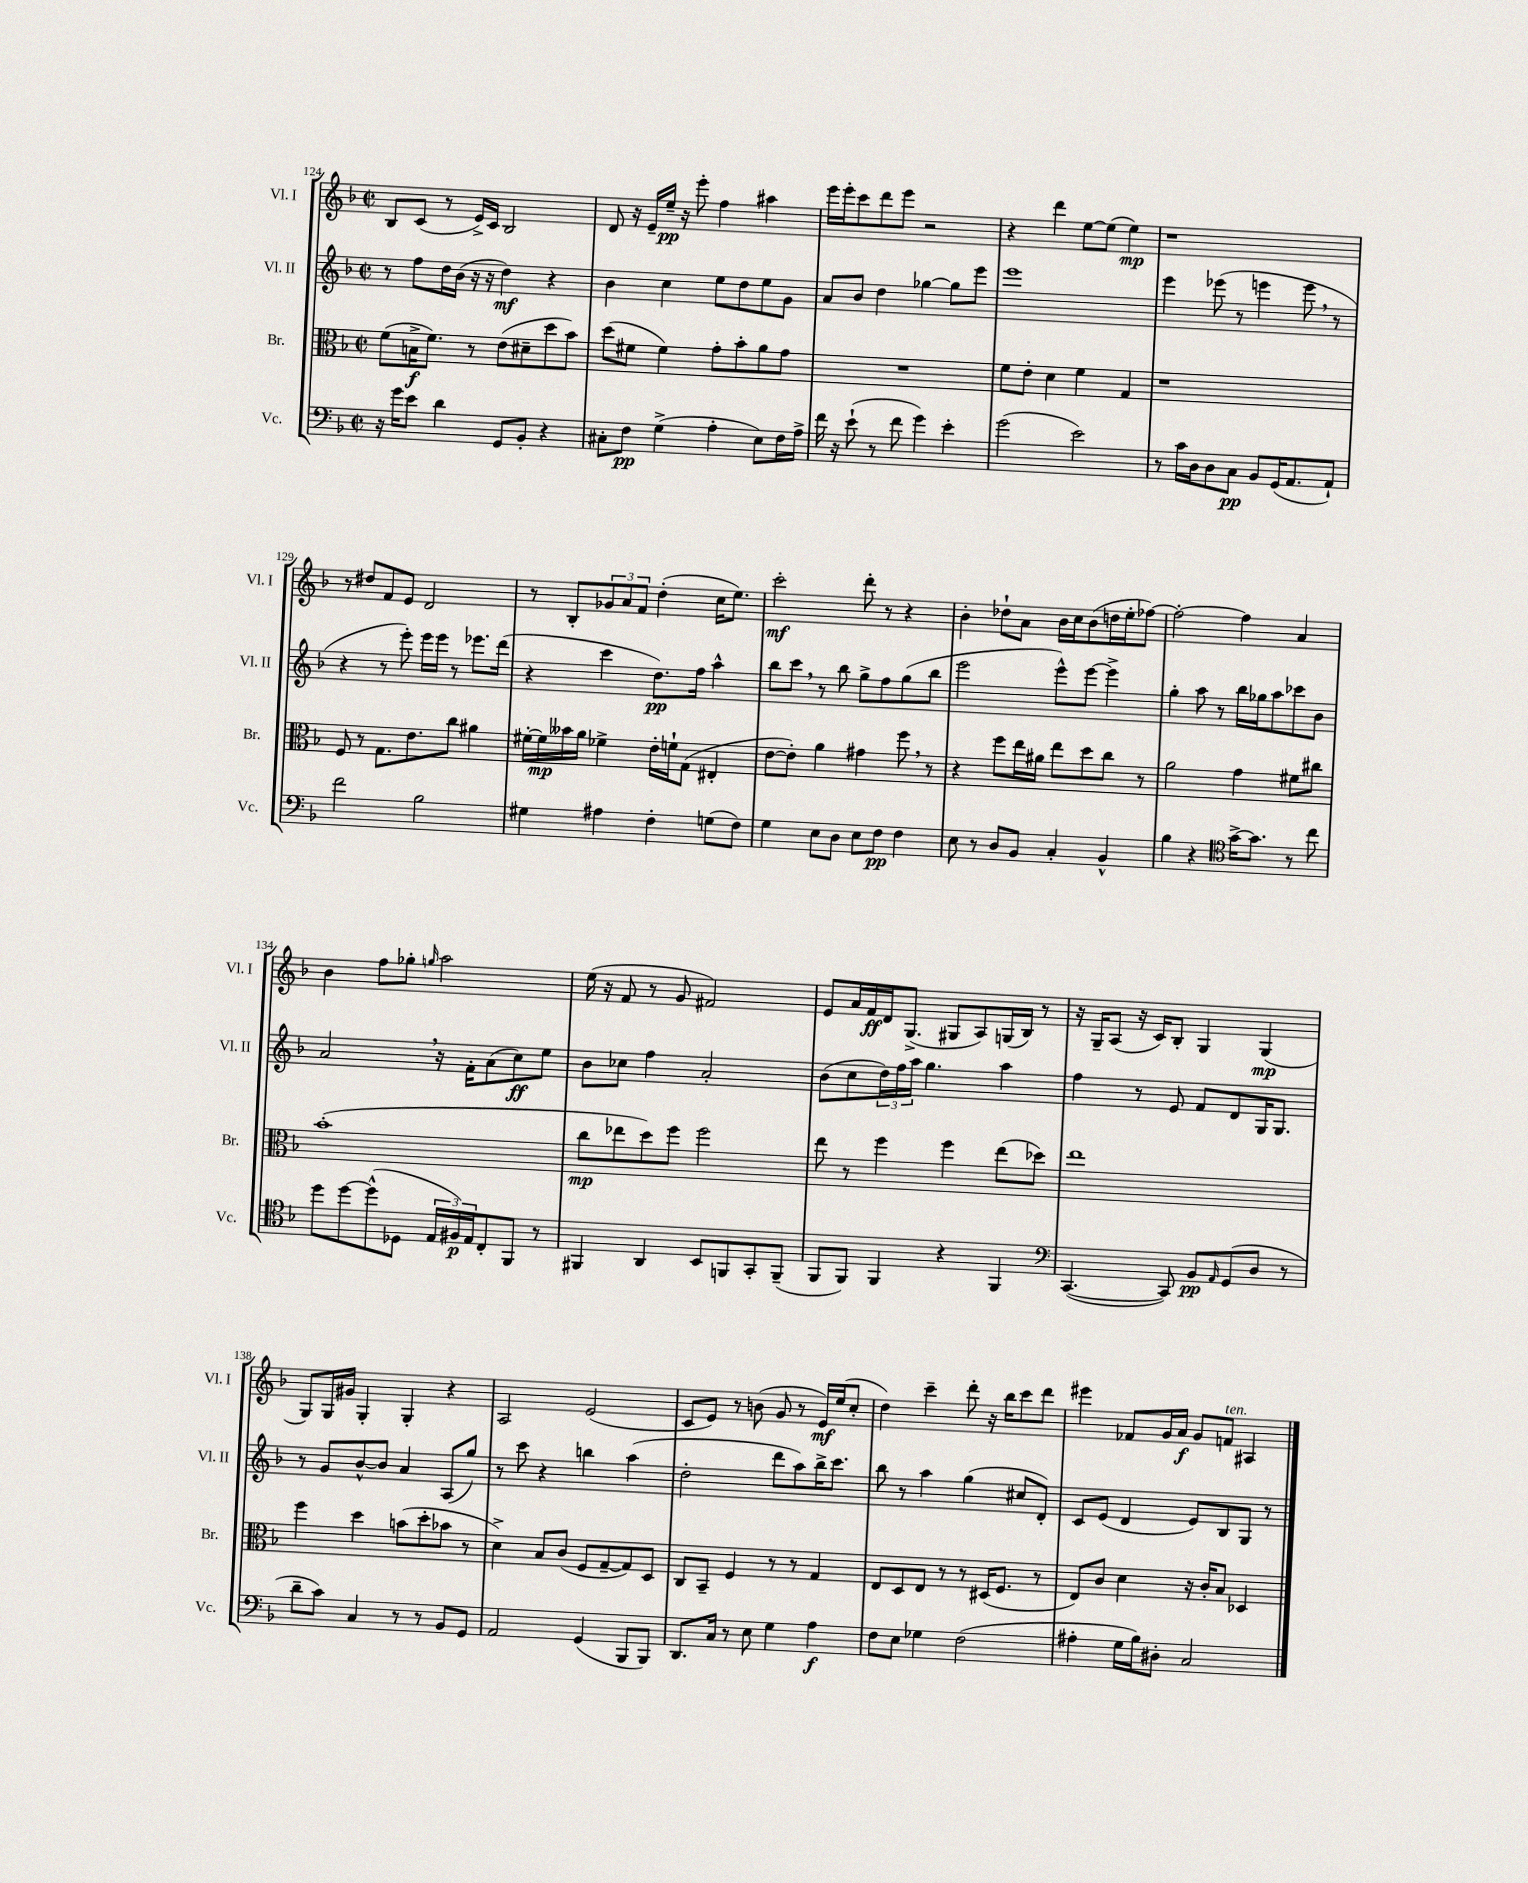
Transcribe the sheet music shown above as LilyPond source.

<<
\new StaffGroup <<
\new Staff = "s0" \with { instrumentName = "Vl. I" shortInstrumentName = "Vl. I" } {
    \clef treble \key f \major \defaultTimeSignature \time 2/2
    bes8 c'8( r8 e'16->) c'16 bes2 |
    d'8 r16 e'16-- e''16--\pp r16 e'''8-. f''4 ais''4 |
    e'''16 e'''16-. c'''8 d'''8 e'''8 r2 |
    r4 d'''4 e''8~ e''8( e''4\mp) |
    r1 |
    r8 dis''8 f'8 e'8 d'2 |
    r8 bes8-. \tuplet 3/2 { ges'8 a'8 f'8 } d''4-.( c''16 e''8.) |
    c'''2-.\mf d'''8-. r8 r4 |
    bes'4-. des''8-! a'8 bes'16 c''16 bes'8( d''16 e''16-. fes''8~) |
    fes''2~-. fes''4 a'4 |
    bes'4 f''8 ges''8-. \grace { g''16 } a''2 |
    e''16( r16 f'8 r8 g'8 fis'2) |
    e'8 a'16 f'16\ff d'16 g8.->( gis8 a8) g16( bes16) r8 |
    r16 g16-- a8( r16 c'16) bes8-. g4 g4\mp( |
    g8) g16 gis'16 g4-. g4-. r4 |
    a2 e'2( |
    c'8 e'8) r8 b'8( g'8 r8 e'16\mf) e''16( c''8-. |
    d''4) c'''4-- d'''8-. r16 bes''16 c'''8 d'''8 |
    eis'''4 fes'8 g'16 a'16\f g'8 f'8^\markup { \italic "ten." } ais4 \bar "|." |
}
\new Staff = "s1" \with { instrumentName = "Vl. II" shortInstrumentName = "Vl. II" } {
    \clef treble \key f \major \defaultTimeSignature \time 2/2
    r8 f''8 d''16 bes'16( r16 r16 d''4\mf) r4 |
    bes'4 c''4 e''8 d''8 e''8 g'8 |
    a'8 bes'8 d''4 ges''4~ ges''8 e'''8 |
    e'''1 |
    e'''4 ees'''8( r8 e'''4 e'''8 \breathe r8 |
    r4 r8 e'''8-.) e'''16 e'''16 r8 ees'''8. d'''16( |
    r4 c'''4 d''8.\pp) f''16 a''4-^ |
    bes''8 c'''8 \breathe r8 bes''8 g''8-> f''8 g''8( bes''8 |
    e'''2 e'''8-^) e'''8~ e'''4-> |
    g''4-. a''8 r8 bes''16 ges''16 a''8 ces'''8 bes'8 |
    a'2 \breathe r16 f'16-. a'8( c''8\ff) e''8 |
    bes'8 ces''8 f''4 a'2-. |
    bes'8( c''8 \tuplet 3/2 { d''16) f''16 a''16 } g''4. a''4 |
    f''4 r8 e'8 f'8 d'8 g16 g8. |
    r8 g'8 bes'8~-^ bes'8 a'4 a8( g''8) |
    r8 c'''8 r4 b''4 a''4( |
    d''2-. d'''8 a''8) bes''16-> c'''8. |
    bes''8 r8 a''4 g''4( cis''8 d'8-.) |
    c'8 e'8( d'4 e'8) bes8 g8 r8 \bar "|." |
}
\new Staff = "s2" \with { instrumentName = "Br." shortInstrumentName = "Br." } {
    \clef alto \key f \major \defaultTimeSignature \time 2/2
    f'8( b16->\f f'8.) r8 e'8( dis'8-- d''8 bes'8) |
    d''8( fis'8 fis'4) g'8-. bes'8-. a'8 g'8 |
    R1 |
    f'8 e'8-. d'4 f'4 g4 |
    r1 |
    f8 r8 g8. e'8. c''8 ais'4 |
    fis'16~-. fis'16\mp beses'16 a'16 fes'4-> e'16-. f'16-! g8( eis4-. |
    e'8~ e'8-.) a'4 gis'4 f''8 \breathe r8 |
    r4 f''8 e''16 ais'16 e''8 d''8 c''8 r8 |
    a'2 g'4 fis'8 cis''8 |
    bes'1-.( |
    c''8\mp ees''8 d''8) f''8 f''2 |
    e''8 r8 f''4 f''4 e''8( des''8) |
    e''1 |
    f''4 d''4 b'8( d''8-. bes'8 r8 |
    d'4->) bes8 c'8( f8 g8~-- g8) d8 |
    c8 bes,8-- f4 r8 r8 g4 |
    e8 d8 e8 r8 r8 dis16( f8. r8 |
    e8) c'8 d'4 r16 c'16-. bes8 des4 \bar "|." |
}
\new Staff = "s3" \with { instrumentName = "Vc." shortInstrumentName = "Vc." } {
    \clef bass \key f \major \defaultTimeSignature \time 2/2
    r16 g'16 e'8 d'4 g,8 bes,8-. r4 |
    cis8-. f8\pp g4->( a4-. e8) f16 a16-> |
    f'16 r16 e'8-!( r8 f'8 g'4) e'4-. |
    g'2( e'2) |
    r8 c'16 d16 d8 c8\pp bes,8 g,16( a,8. a,8-!) |
    f'2 bes2 |
    gis4 ais4 f4-. g8( f8) |
    g4 e8 d8 e8 f8\pp f4 |
    e8 r8 d8 bes,8 c4-. bes,4-^ |
    bes4 r4 \clef tenor g'16~-> g'8. r8 c''8 |
    d''8 d''8~ d''8-^( des8 \tuplet 3/2 { e16 fis16\p) e16 } c8-. f,8 r8 |
    fis,4 a,4 bes,8 f,8 g,8-. f,8--( |
    f,8 f,8) f,4 r4 f,4 |
    \clef bass c,4.~( c,8) bes,8\pp \grace { a,16 } g,8( d8 r8 |
    d'8-- c'8) c4 r8 r8 bes,8 g,8 |
    a,2 g,4( bes,,8 bes,,8) |
    d,8. c16 r8 e8 g4 a4\f |
    f8 e8 ges4 f2( |
    ais4-. g16 bes16) dis8-. c2 \bar "|." |
}
>>
>>
\layout { \context { \Score currentBarNumber = #124 } }
